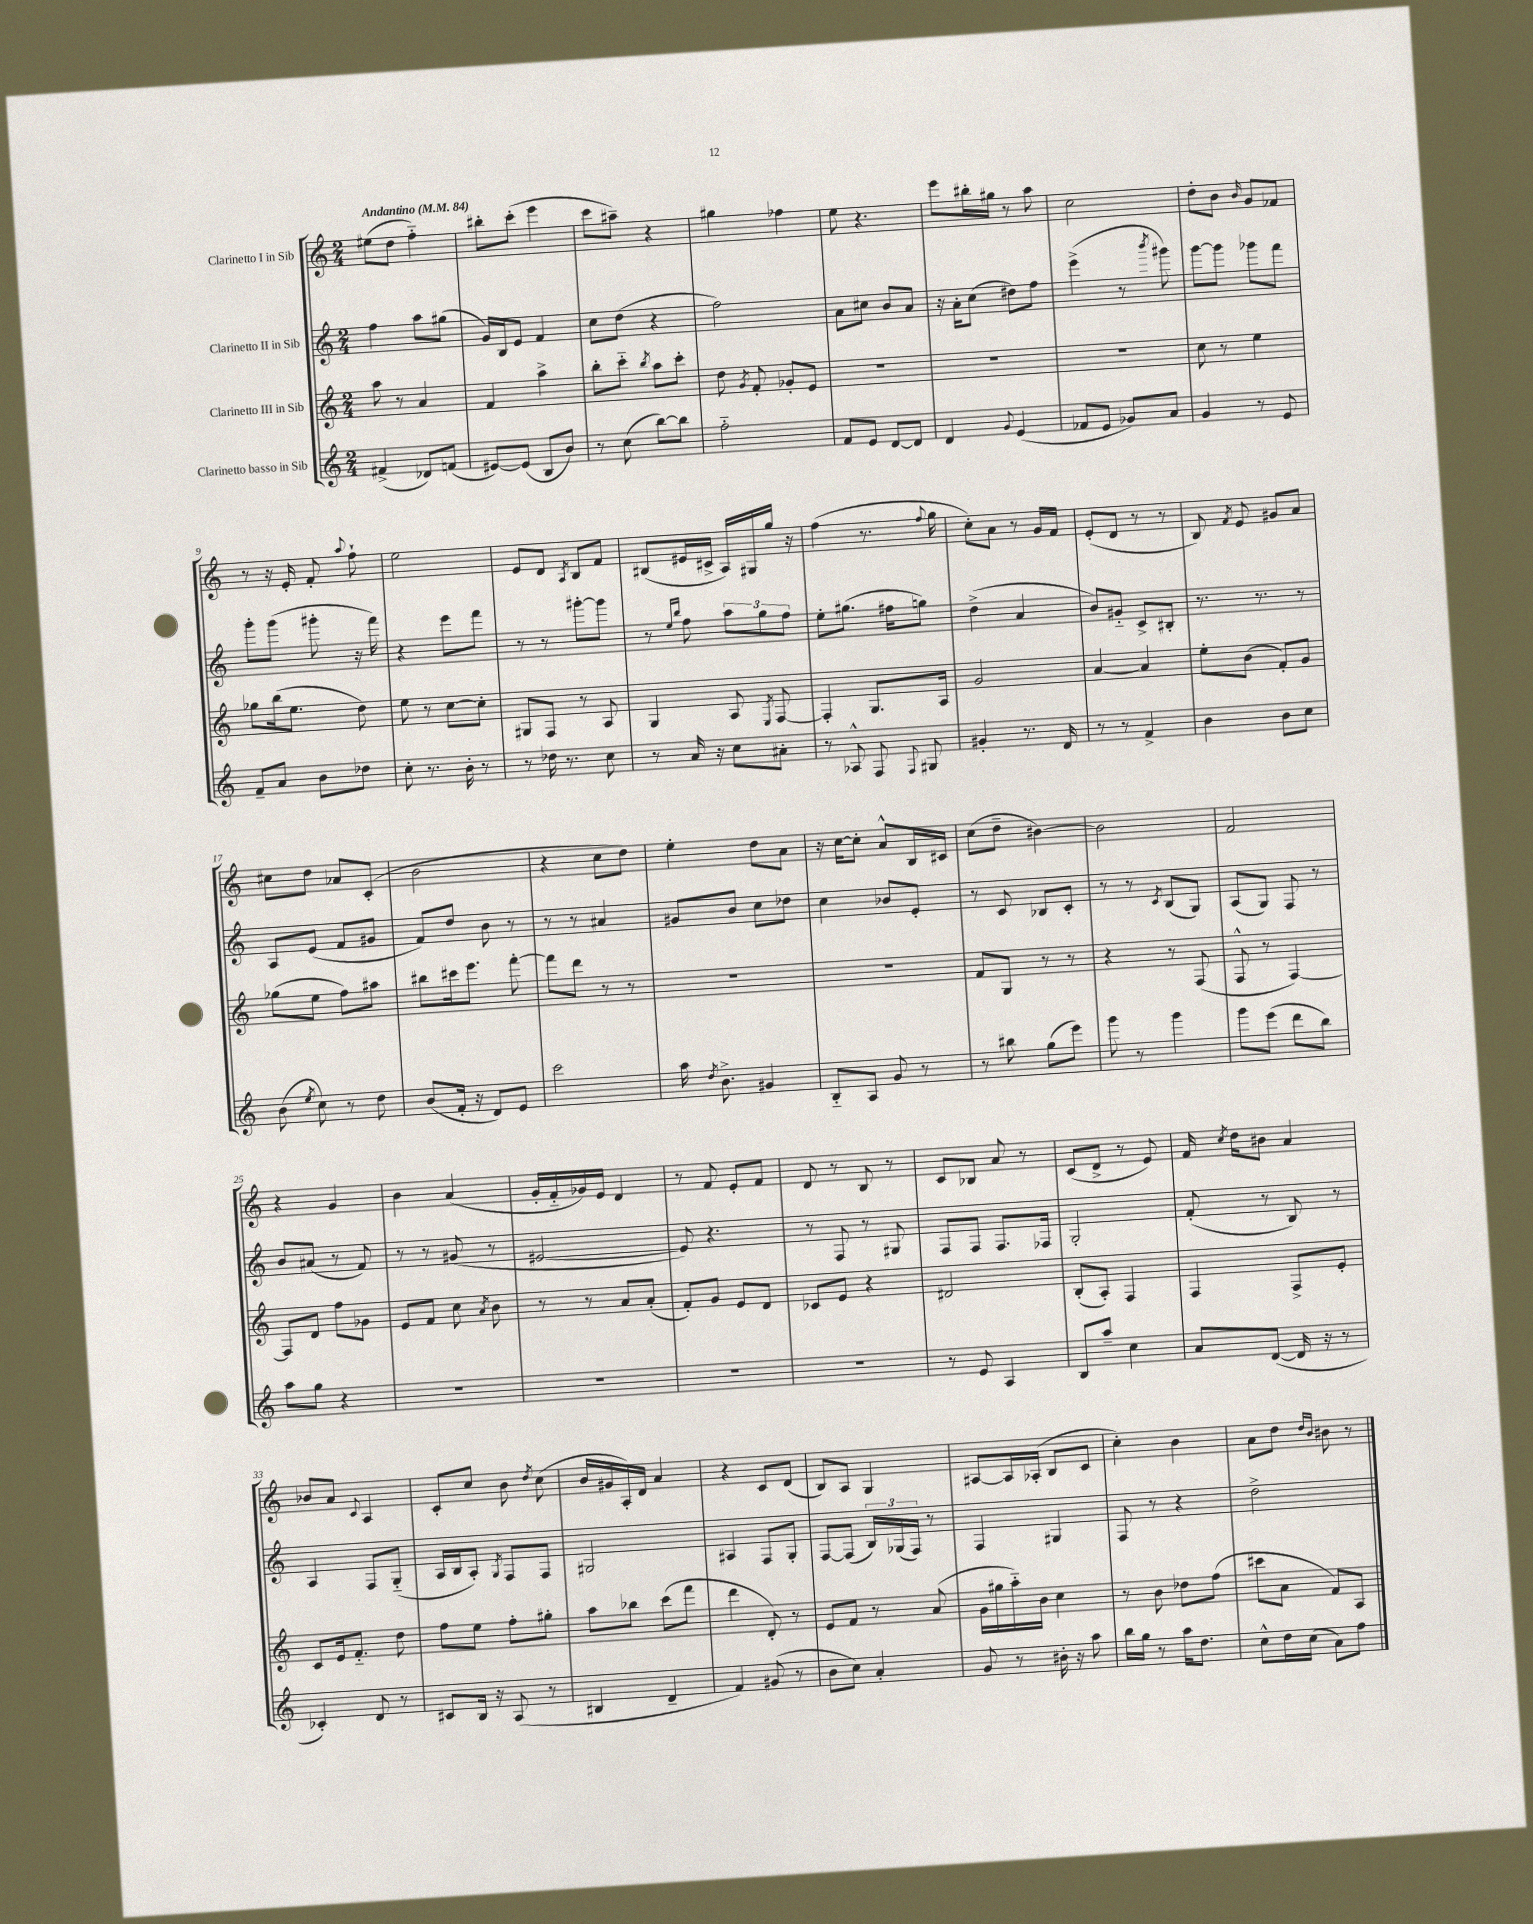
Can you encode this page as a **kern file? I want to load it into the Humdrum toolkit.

**kern	**kern	**kern	**kern
*part4	*part3	*part2	*part1
*staff4	*staff3	*staff2	*staff1
*I"Clarinetto basso in Sib	*I"Clarinetto III in Sib	*I"Clarinetto II in Sib	*I"Clarinetto I in Sib
*clefG2	*clefG2	*clefG2	*clefG2
*k[]	*k[]	*k[]	*k[]
*M2/4	*M2/4	*M2/4	*M2/4
*MM84	*MM84	*MM84	*MM84
=1	=1	=1	=1
!	!	!	!LO:TX:a:B:t=Andantino
(4f#X^/	8aa\	4ff\	(8ee#X\L
.	8r	.	8dd\J
8d-X/L)	4a/	8aa\L	4ff\)
(8fn/J	.	(8gg#X\J	.
=2	=2	=2	=2
[8e#X/L)	4f/	16g/LL)	8bb#X'\L
.	.	16B/J	.
(8e#/J]	.	8e/J	(8ccc'\J
8B/L	4aa^\	4f/	4eee\
8b/J)	.	.	.
=3	=3	=3	=3
8r	8bb'\L	8cc\L	8ccc\L
(8cc\	8ccc\J	(8dd\J	8aa#X~\J)
.	8qbb/	.	.
[8bb\L)	8aa\L	4r	4r
8bb\J]	8ccc'\J	.	.
=4	=4	=4	=4
2ff\	8dd\	2ff\)	4gg#X\
.	8qg/	.	.
.	8f'/	.	.
.	8g-X'/L	.	4ff-X\
.	8e/J	.	.
=5	=5	=5	=5
8f/L	2r	8a\L	8ee\
8e/J	.	8cc#X\J	4.r
[8d/L	.	8b/L	.
8d/J]	.	8a/J	.
=6	=6	=6	=6
4d/	2r	16r	8eee\L
.	.	16a'\KL	.
.	.	(8cc\J	16bb#X'\L
.	.	.	16gg#X\JJ
8qqg/	.	.	.
(4e/	.	8dd#X\L)	8r
.	.	8ff\J	8aa\
=7	=7	=7	=7
8f-X/L	2r	(4eee^\	2cc\
8e/J	.	.	.
8g-X/L)	.	8r	.
.	.	8qbbb/	.
8a/J	.	8ggg#X\)	.
=8	=8	=8	=8
4g/	8cc\	[8ggg\L	8dd'\L
.	8r	8ggg\J]	8b\J
.	.	.	16qqb/
8r	4ee\	8ggg-X\L	8g/L
8e/	.	8fff\J	8f-X/J
!!LO:LB:g=z
=9	=9	=9	=9
8f~/L	8gg-X\L	8ggg'\L	8r
8a/J	(16bb\k	(8ggg\J	16r
.	8.ee\J	.	16e'/
8b\L	.	8ggg#X'\	8f'/
.	.	.	8qqaa/
8dd-X\J	8dd\)	16r	8ff`\
.	.	16fff\)	.
=10	=10	=10	=10
8cc'\	8ee\	4r	2ee\
8.r	8r	.	.
.	[8cc\L	8eee\L	.
16b'\	.	.	.
8r	8cc'\J]	8fff\J	.
=11	=11	=11	=11
8r	8G#X/L	8r	8e/L
16dd-X\	8F/J	8r	8d/J
8.r	.	.	.
.	.	.	8qA/
.	8r	[8ggg#X'\L	8B/L
8cc\	8A/	8ggg#\J]	8f/J
=12	=12	=12	=12
8r	4G/	8r	(8B#X/L
.	.	16qqee/LL	.
.	.	16qqbb/JJ	.
16a/	.	8ff\	16e#X/L
16r	.	.	16c#X^/JJ
8cc\L	8A/	12aa\L	16A/LL)
.	.	.	16G#X/
.	.	12gg\	.
.	8qE/	.	.
8a#X'\J	[8F/	.	16gg/JJ
.	.	12ff\J	.
.	.	.	16r
=13	=13	=13	=13
8r	4F'/]	8ee'\L	(4ff\
8A-X^^/	.	(8.gg#X\J	.
8F/	8.G/L	.	8.r
.	.	16ff#X\KL	.
8qqF/	.	.	.
8G#X/	.	8ggn\J)	.
.	.	.	8qqff/
.	16A/Jk	.	16gg\
=14	=14	=14	=14
4g#X'/	2g/	(4dd^\	8cc'\L)
.	.	.	8a\J
8.r	.	4a/	8r
.	.	.	16g/LL
16d/	.	.	16f/JJ
=15	=15	=15	=15
8r	[4a/	8b/L)	(8e'/L
8r	.	8g#X/J	8d/J
4f^/	4a/]	8c^/L	8r
.	.	8B#X'/J	8r
=16	=16	=16	=16
4b\	8ee'\L	8.r	8B/)
.	.	.	8qf/
.	(8b\J	.	8e/
.	.	8.r	.
8b\L	8f'/L)	.	8g#X/L
8cc\J	8g/J	8r	8a/J
!!LO:LB:g=z
=17	=17	=17	=17
(8b\	(8gg-X\L	8A/L	8cc#X\L
8qee/	.	.	.
8cc\)	8ee\J	(8e/J	8dd\J
8r	8ff\L)	8f/L	8a-X/L
8dd\	8aa#X\J	8g#X/J	(8c'/J
=18	=18	=18	=18
(8b/L	8bb#X\L	8f/L)	2b\
16f'/Jk	16ccc#X\k	8dd/J	.
16r	8.eee\J	.	.
8d/L)	.	8b\	.
8e/J	[8fff'\	8r	.
=19	=19	=19	=19
2ccc\	8fff\L]	8r	4r
.	8ddd\J	8r	.
.	8r	4a#X/	8cc\L
.	8r	.	8dd\J)
=20	=20	=20	=20
16aa\	2r	8g#X/L	4ee'\
8qdd/	.	.	.
8.b^\	.	.	.
.	.	8b/J	.
4g#X/	.	8cc\L	8dd\L
.	.	8dd-X\J	8a\J
=21	=21	=21	=21
8B/L	2r	4cc\	16r
.	.	.	[16cc\KL
8A/J	.	.	8cc'\J]
8g/	.	8b-X/L	8a^^/L
8r	.	8e'/J	16B/L
.	.	.	16c#X/JJ
=22	=22	=22	=22
8r	8f/L	8r	(8cc\L
8bb#X\	8G/J	8c/	8dd~\J
(8gg\L	8r	8B-X/L	[4b#X\)
8eee\J)	8r	8c'/J	.
=23	=23	=23	=23
8ggg\	4r	8r	2b#\]
8r	.	8r	.
.	.	8qc/	.
4ggg\	8r	(8B/L	.
.	(8F/	8G/J)	.
=24	=24	=24	=24
8ggg\L	8F^^/	(8A/L	2f/
(8eee\J	8r	8G/J)	.
8ddd\L	[4F/)	8F/	.
8bb\J)	.	8r	.
!!LO:LB:g=z
=25	=25	=25	=25
8aa\L	8F/L]	8b/L	4r
8gg\J	8d/J	(8a#X/J	.
4r	8ff\L	8r	4g/
.	8g-X\J	8f/)	.
=26	=26	=26	=26
2r	8e/L	8r	4b\
.	8f/J	8r	.
.	8cc\	(8g#X/	(4a/
.	8qa/	.	.
.	8b\	8r	.
=27	=27	=27	=27
2r	8r	[2e#X/	16g'/LL
.	.	.	16f/
.	8r	.	16g-X/)
.	.	.	16e/JJ
.	8a/L	.	4d/
.	(8a'/J	.	.
=28	=28	=28	=28
2r	8f'/L)	8e#/])	8r
.	8g/J	4.r	8f/
.	8e/L	.	8e'/L
.	8d/J	.	8f/J
=29	=29	=29	=29
2r	8c-X/L	8r	8d/
.	8e/J	8F/	8r
.	4r	8r	8B/
.	.	8G#X/	8r
=30	=30	=30	=30
8r	2d#X/	8F/L	8c/L
8e/	.	8F/J	8B-X/J
4A/	.	8.F/L	8a/
.	.	.	8r
.	.	16F-X/Jk	.
=31	=31	=31	=31
8B/L	(8B'/L	2G'/	(8c/L
8aa~/J	8A'/J)	.	8d^/J
4cc\	4F/	.	8r
.	.	.	8e/)
=32	=32	=32	=32
8a/L	4F/	(8f'/	16f/
.	.	.	8qcc/
.	.	.	16dd\KL
([8d/J	.	8r	8b#X\J
16d/]	8F^/L	8B/)	4a/
16r	.	.	.
8r	8e'/J	8r	.
!!LO:LB:g=z
=33	=33	=33	=33
4c-X'/)	8c/L	4A/	8b-X/L
.	16e/k	.	8a/J
.	8.f/J	.	.
.	.	.	8qqc/
8d/	.	8F/L	4A/
8r	8dd\	(8G/J	.
=34	=34	=34	=34
8c#X/L	8ff\L	16A/LL	8c'/L
.	.	16B/J	.
16B/Jk	8ee\J	8A'/J)	8cc/J
16r	.	.	.
.	.	8qG/	.
(8A/	8ff'\L	8F/L	8b\
.	.	.	8qdd/
8r	8gg#X'\J	8F/J	(8cc\
=35	=35	=35	=35
4B#X/	8aa\L	2G#X/	16b/LL
.	.	.	16g#X/
.	8bb-X\J	.	16A'/)
.	.	.	16d/JJ
4d~/	(8ccc\L	.	4a/
.	8fff\J	.	.
=36	=36	=36	=36
4f/)	4ddd\	4A#X/	4r
(8g#X/	8d'/)	8F/L	8c/L
8r	8r	8G'/J	(8d/J
=37	=37	=37	=37
8b\L	8e/L	[8F/L	8B/L)
8cc\J)	8f/J	(8F/J]	8A/J
4a'/	8r	24B/LL)	4G/
.	.	(24G-X/	.
.	.	24F/JJ)	.
.	(8a/	8r	.
=38	=38	=38	=38
8g/	16g\LL	4F/	[8A#X/L
.	16gg#X\	.	.
8r	16aa\)	.	16A#/L]
.	16b\JJ	.	(16A-X'/JJ
16b#X'\	4cc\	4G#X/	8B/L
16r	.	.	.
8aa\	.	.	8c/J
=39	=39	=39	=39
16bb\LL	8r	8F/	4cc'\)
16gg\JJ	.	.	.
8r	8b\	8r	.
16aa\KL	8dd-X\L	4r	4b\
8.dd\J	.	.	.
.	(8ff\J	.	.
=40	=40	=40	=40
8cc^^\L	8ccc#X\L	2dd^\	8a\L
16dd\L	8a\J	.	8dd\J
(16cc\JJ	.	.	.
.	.	.	16qqdd/LL
.	.	.	16qqb/JJ
8a\L)	8f/L)	.	8b#X\
8ff\J	8A/J	.	8r
==	==	==	==
*-	*-	*-	*-
